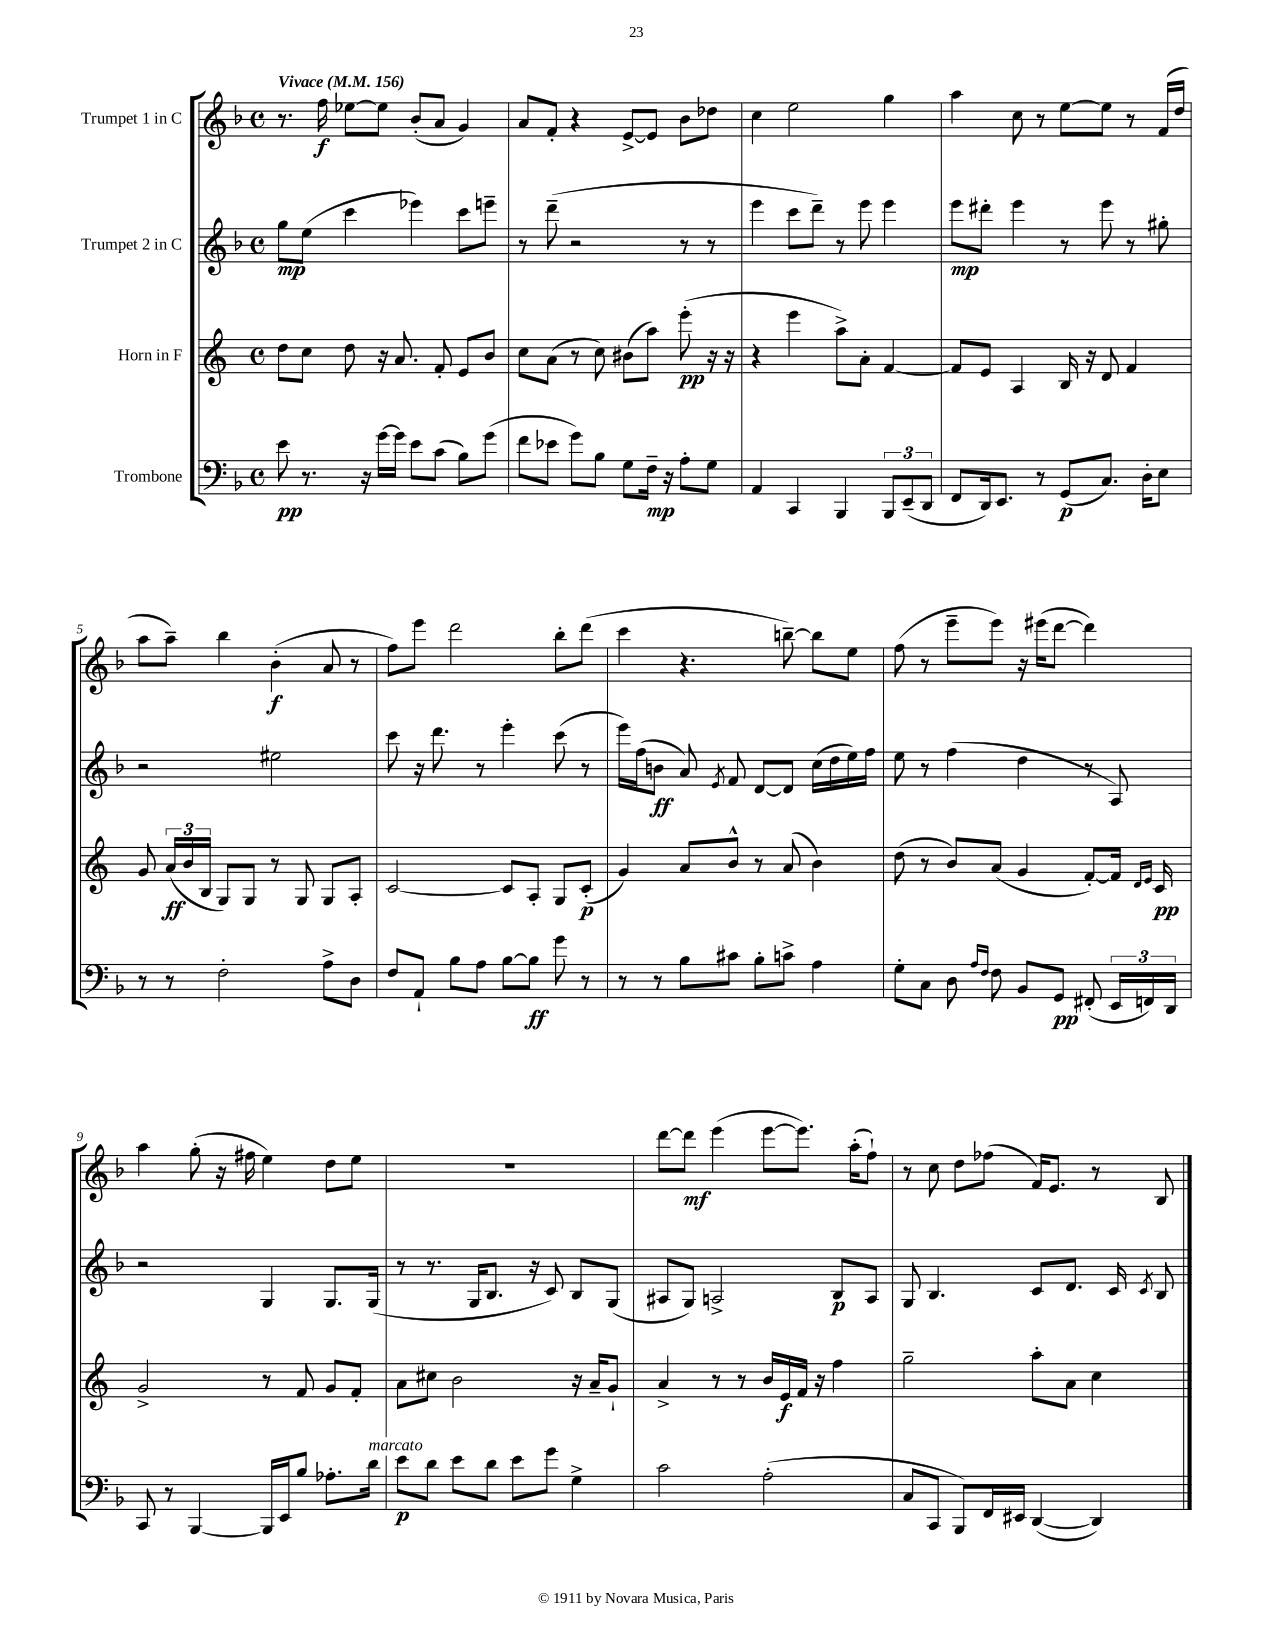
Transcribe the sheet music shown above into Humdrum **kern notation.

**kern	**dynam	**kern	**dynam	**kern	**dynam	**kern	**dynam
*part4	*part4	*part3	*part3	*part2	*part2	*part1	*part1
*staff4	*staff4	*staff3	*staff3	*staff2	*staff2	*staff1	*staff1
*I"Trombone	*	*I"Horn in F	*	*I"Trumpet 2 in C	*	*I"Trumpet 1 in C	*
*clefF4	*	*clefG2	*	*clefG2	*	*clefG2	*
*k[b-]	*	*k[]	*	*k[b-]	*	*k[b-]	*
*M4/4	*	*M4/4	*	*M4/4	*	*M4/4	*
*met(c)	*	*met(c)	*	*met(c)	*	*met(c)	*
*MM156	*	*MM156	*	*MM156	*	*MM156	*
=1	=1	=1	=1	=1	=1	=1	=1
!	!	!	!	!	!	!LO:TX:a:B:t=Vivace	!
8e\	pp	8dd\L	.	8gg\L	mp	8.r	.
8.r	.	8cc\J	.	(8ee\J	.	.	.
.	.	.	.	.	.	16ff\	f
.	.	8dd\	.	4ccc\	.	[8ee-X\L	.
16r	.	.	.	.	.	.	.
[16g\LL	.	16r	.	.	.	8ee-\J]	.
16g\JJ]	.	8.a/	.	.	.	.	.
8e\L	.	.	.	4eee-X\)	.	(8b-'/L	.
(8c\J	.	8f'/	.	.	.	8a/J	.
8B-\L)	.	8e/L	.	8ccc\L	.	4g/)	.
(8g\J	.	8b/J	.	8eeen~\J	.	.	.
=2	=2	=2	=2	=2	=2	=2	=2
8f\L	.	8cc\L	.	8r	.	8a/L	.
8e-X\J	.	(8a\J	.	(8ddd~\	.	8f'/J	.
8g\L)	.	8r	.	2r	.	4r	.
8B-\J	.	8cc\)	.	.	.	.	.
8G\L	.	(8b#X\L	.	.	.	[8e^/L	.
16F~\Jk	mp	8aa\J)	.	.	.	8e/J]	.
16r	.	.	.	.	.	.	.
8A'\L	.	(8eee'\	pp	8r	.	8b-\L	.
8G\J	.	16r	.	8r	.	8dd-X\J	.
.	.	16r	.	.	.	.	.
=3	=3	=3	=3	=3	=3	=3	=3
4AA/	.	4r	.	4eee\	.	4cc\	.
4CC/	.	4eee\	.	8ccc\L	.	2ee\	.
.	.	.	.	8ddd~\J)	.	.	.
4BBB-/	.	8aa^\L)	.	8r	.	.	.
.	.	8a'\J	.	8eee\	.	.	.
12BBB-/L	.	[4f/	.	4eee\	.	4gg\	.
(12EE~/	.	.	.	.	.	.	.
12DD/J	.	.	.	.	.	.	.
=4	=4	=4	=4	=4	=4	=4	=4
8FF/L	.	8f/L]	.	8eee\L	mp	4aa\	.
16DD/k)	.	8e/J	.	8ddd#X'\J	.	.	.
8.EE/J	.	.	.	.	.	.	.
.	.	4A/	.	4eee\	.	8cc\	.
8r	.	.	.	.	.	8r	.
(8GG/L	p	16B/	.	8r	.	[8ee\L	.
.	.	16r	.	.	.	.	.
8.C/J)	.	8d/	.	8eee\	.	8ee\J]	.
.	.	4f/	.	8r	.	8r	.
16D'\KL	.	.	.	.	.	.	.
8E\J	.	.	.	8gg#X'\	.	(16f/LL	.
.	.	.	.	.	.	16dd/JJ	.
!!LO:LB:g=z
=5	=5	=5	=5	=5	=5	=5	=5
8r	.	8g/	.	2r	.	8aa\L	.
8r	.	(24a/LL	ff	.	.	8aa~\J)	.
.	.	24b/	.	.	.	.	.
.	.	24B/JJ	.	.	.	.	.
2F'\	.	8G/L)	.	.	.	4bb-\	.
.	.	8G/J	.	.	.	.	.
.	.	8r	.	2ee#X\	.	(4b-'\	f
.	.	8G/	.	.	.	.	.
8A^\L	.	8G/L	.	.	.	8a/	.
8D\J	.	8A'/J	.	.	.	8r	.
=6	=6	=6	=6	=6	=6	=6	=6
8F/L	.	[2c/	.	8ccc\	.	8ff\L)	.
8AA`/J	.	.	.	16r	.	8eee\J	.
.	.	.	.	8.ddd\	.	.	.
8B-\L	.	.	.	.	.	2ddd\	.
8A\J	.	.	.	8r	.	.	.
[8B-\L	.	8c/L]	.	4eee'\	.	.	.
8B-\J]	ff	8A'/J	.	.	.	.	.
8g\	.	8G/L	.	(8ccc\	.	8bb-'\L	.
8r	.	(8c'/J	p	8r	.	(8ddd\J	.
=7	=7	=7	=7	=7	=7	=7	=7
8r	.	4g/)	.	16eee\LL)	.	4ccc\	.
.	.	.	.	(16ff\J	.	.	.
8r	.	.	.	8bn\J	ff	.	.
8B-\L	.	8a/L	.	8a/)	.	4.r	.
.	.	.	.	8qe/	.	.	.
8c#X\J	.	8b^^/J	.	8f/	.	.	.
8B-'\L	.	8r	.	[8d/L	.	.	.
8cn^\J	.	(8a/	.	8d/J]	.	[8bbn~\)	.
4A\	.	4b\)	.	(16cc\LL	.	8bb\L]	.
.	.	.	.	16dd\	.	.	.
.	.	.	.	16ee\)	.	8ee\J	.
.	.	.	.	16ff\JJ	.	.	.
=8	=8	=8	=8	=8	=8	=8	=8
8G'\L	.	(8dd\	.	8ee\	.	(8ff\	.
8C\J	.	8r	.	8r	.	8r	.
8D\	.	8b/L)	.	(4ff\	.	8eee~\L	.
16qqA/LL	.	.	.	.	.	.	.
16qqF/JJ	.	.	.	.	.	.	.
8F\	.	(8a/J	.	.	.	8eee\J)	.
8BB-/L	.	4g/	.	4dd\	.	16r	.
.	.	.	.	.	.	(16eee#X\KL	.
8GG/J	pp	.	.	.	.	[8ddd\J	.
(8FF#X'/	.	[8f'/L)	.	8r	.	4ddd\])	.
24EE/LL	.	16f/Jk]	.	8A/)	.	.	.
24FFn/)	.	.	.	.	.	.	.
.	.	16qqd/LL	.	.	.	.	.
.	.	16qqe/JJ	.	.	.	.	.
.	.	16c/	pp	.	.	.	.
24DD/JJ	.	.	.	.	.	.	.
!!LO:LB:g=z
=9	=9	=9	=9	=9	=9	=9	=9
8CC/	.	2g^/	.	2r	.	4aa\	.
8r	.	.	.	.	.	.	.
[4BBB-/	.	.	.	.	.	(8gg'\	.
.	.	.	.	.	.	16r	.
.	.	.	.	.	.	16ff#X\	.
16BBB-/LL]	.	8r	.	4G/	.	4ee\)	.
16EE/J	.	.	.	.	.	.	.
8B-/J	.	8f/	.	.	.	.	.
8.A-X'\L	.	8g/L	.	8.G/L	.	8dd\L	.
.	.	8f'/J	.	.	.	8ee\J	.
!LO:TX:a:i:t=marcato	!	!	!	!	!	!	!
16d\Jk	.	.	.	(16G/Jk	.	.	.
=10	=10	=10	=10	=10	=10	=10	=10
8e\L	p	8a\L	.	8r	.	1r	.
8d\J	.	8cc#X\J	.	8.r	.	.	.
8e\L	.	2b\	.	.	.	.	.
.	.	.	.	16G/KL	.	.	.
8d\J	.	.	.	8.B-/J	.	.	.
8e\L	.	.	.	.	.	.	.
.	.	.	.	16r	.	.	.
8g\J	.	.	.	8c/)	.	.	.
4G^\	.	16r	.	8B-/L	.	.	.
.	.	16a~/KL	.	.	.	.	.
.	.	8g`/J	.	(8G/J	.	.	.
=11	=11	=11	=11	=11	=11	=11	=11
2c\	.	4a^/	.	8A#X/L	.	[8ddd\L	.
.	.	.	.	8G/J)	.	8ddd\J]	mf
.	.	8r	.	2An^/	.	(4eee\	.
.	.	8r	.	.	.	.	.
(2A'\	.	16b/LL	.	.	.	[8eee\L	.
.	.	16e/	f	.	.	.	.
.	.	16f/JJ	.	.	.	8.eee\J])	.
.	.	16r	.	.	.	.	.
.	.	4ff\	.	8B-/L	p	.	.
.	.	.	.	.	.	(16aa'\KL	.
.	.	.	.	8A/J	.	8ff`\J)	.
=12	=12	=12	=12	=12	=12	=12	=12
8C/L	.	2gg~\	.	8G/	.	8r	.
8CC/J	.	.	.	4.B-/	.	8cc\	.
8BBB-/L)	.	.	.	.	.	8dd\L	.
16FF/L	.	.	.	.	.	(8ff-X\J	.
16EE#X/JJ	.	.	.	.	.	.	.
([4DD/	.	8aa'\L	.	8c/L	.	16f/KL)	.
.	.	.	.	.	.	8.e/J	.
.	.	8a\J	.	8.d/J	.	.	.
4DD/])	.	4cc\	.	.	.	8r	.
.	.	.	.	16c/	.	.	.
.	.	.	.	8qc/	.	.	.
.	.	.	.	8B-/	.	8B-/	.
==	==	==	==	==	==	==	==
*-	*-	*-	*-	*-	*-	*-	*-
